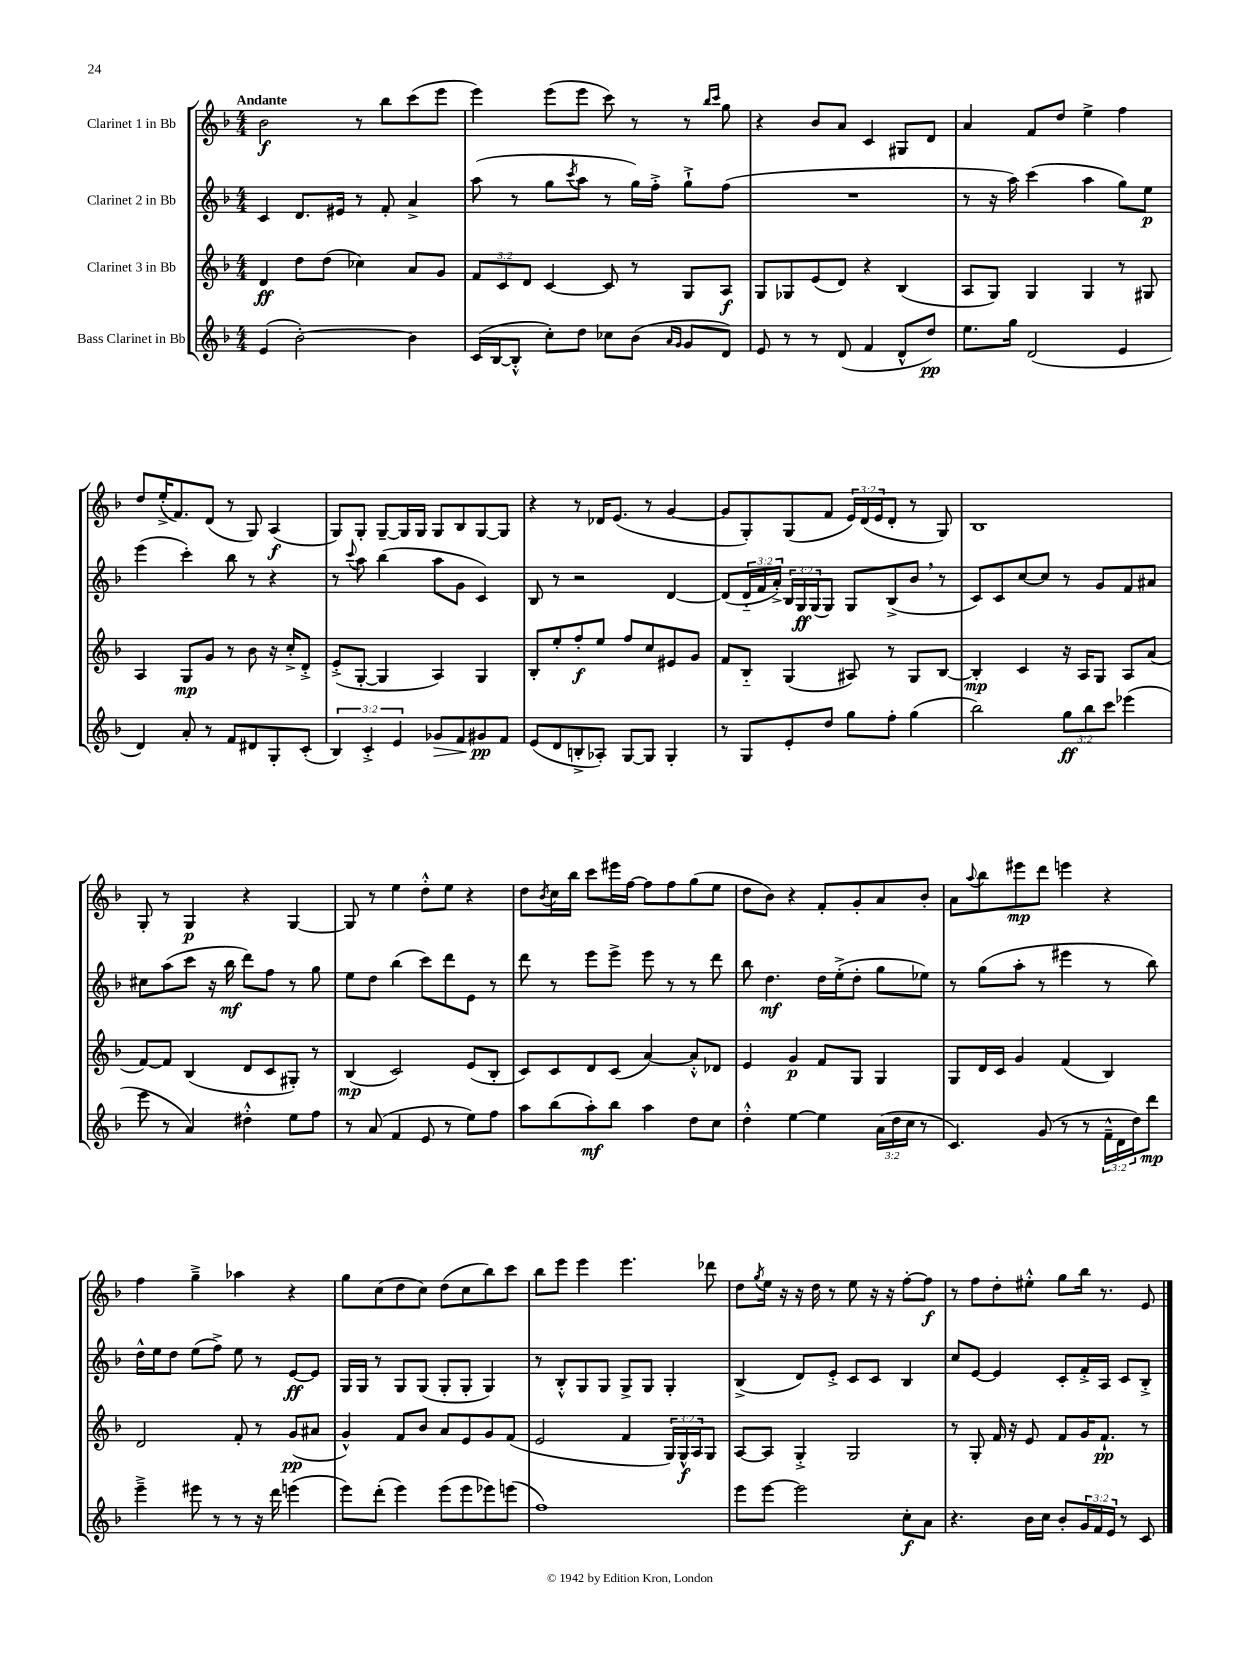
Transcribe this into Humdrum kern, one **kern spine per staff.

**kern	**kern	**kern	**kern
*staff4	*staff3	*staff2	*staff1
*clefG2	*clefG2	*clefG2	*clefG2
*k[b-]	*k[b-]	*k[b-]	*k[b-]
*M4/4	*M4/4	*M4/4	*M4/4
(4e/	4d/	4c/	2b-\
[2b-'\)	8dd\L	8.d/L	.
.	(8dd\J	.	.
.	.	16e#/Jk	.
.	4cc-\)	8r	8r
.	.	8f'/	8bb-\L
4b-\]	8a/L	4a^/	(8ccc\
.	8g/J	.	8eee\J
=	=	=	=
(16c/LL	12f/L	(8aa\	4eee\)
[16B-/J	.	.	.
.	12c/	.	.
8B-'^^/]J	.	8r	.
.	12d/J	.	.
8cc'\L)	[4c/	8gg\L	(8eee\L
.	.	8qccc/	.
8dd\J	.	8aa\J	8eee\J
8cc-\L	8c/]	8r	8ccc\)
(8b-\J	8r	16gg\LL)	8r
.	.	16ff'^\JJ	.
16qqa/LL	.	.	.
16qqg/JJ	.	.	.
8g/L	8G/L	8gg`^\L	8r
.	.	.	16qqbb-/LL
.	.	.	16qqccc/JJ
8d/J)	8A/J	(8ff\J	8gg\
=	=	=	=
8e/	8G/L	1r	4r
8r	8G-/	.	.
8r	(8e/	.	8b-/L
(8d/	8d/J)	.	8a/J
4f/	4r	.	4c/
8d^^/L	(4B-/	.	8G#/L
8dd/J)	.	.	8d/J
=	=	=	=
8.ee\L	8A/L	8r	4a/
.	8G/J)	16r	.
16gg\Jk	.	16aa\)	.
(2d/	4G/	(4ccc\	8f/L
.	.	.	8dd/J
.	4G/	4aa\	4ee^\
4e/	8r	8gg\L)	4ff\
.	8G#/	8ee\J	.
=	=	=	=
4d/)	4A/	(4eee\	8dd/L
.	.	.	(16ee'^/K
.	.	.	8.f/)
8a'/	8G/L	4ccc'\)	.
8r	8g/J	.	(8d/J
8f/L	8r	8bb-\	8r
8d#/	8b-\	8r	8G/)
8G'/	16r	4r	(4A/
.	16cc'^/LK	.	.
(8c'/J	8d'^/J	.	.
=	=	=	=
6B-/)	(8e'^/L	8r	8G/L)
.	.	8qqccc/	.
.	[8G'/J	8aa\	8G'/J
6c'^/	.	.	.
.	4G/]	(4bb-\	[8G~/L
6e/	.	.	.
.	.	.	16G/]L
.	.	.	16G/JJ
8g-/L	4A/)	8aa\L	8G/L
8f/	.	8g\J	8B-/
8g#/	4G/	4c/)	[8G/
8f/J	.	.	8G/]J
=	=	=	=
(8e/L	8B-'/L	8B-/	4r
8d/	8ee'/	8r	.
8B'^/	8ff'/	2r	8r
8A-'/J)	8ee/J	.	16d-/LK
.	.	.	(8.e/J
[8G/L	8ff/L	.	.
8G/]J	8cc/	.	8r
4G'/	8e#/	[4d/	[4g/
.	8g/J	.	.
=	=	=	=
8r	8f/L	(8d/]L	8g/]L
8G/L	8B-'~/J	24d'~/L	8G'/)
.	.	24f/	.
.	.	24a'^/JJ)	.
8e'/	(4G/	24B-/LL	(8G/
.	.	24G/	.
.	.	(24G/J	.
8dd/J	.	8G/J)	8f/J
8gg\L	8A#/)	8G/L	24e/LL)
.	.	.	(24d/
.	.	.	24e/J
8ff'\J	8r	(8B-^/	8d'/J
(4gg\	8G/L	8b-/J	8r
.	[8B-/J	8r	8G/)
=	=	=	=
2bb-\)	4B-'/]	8c/L)	1B-
.	.	8c/	.
.	4c/	[8cc/	.
.	.	8cc/]J	.
12gg\L	16r	8r	.
.	16A/LK	.	.
12bb-\	.	.	.
.	8G/J	8g/L	.
12ccc\J	.	.	.
(4eee-\	8A/L	8f/	.
.	(8a/J	8a#/J	.
=	=	=	=
8eee\	[8f/L)	8cc#\L	8G'/
8r	8f/]J	(8aa\	8r
4a/)	(4B-/	8ccc\J	4G/
.	.	16r	.
.	.	16bb-\	.
4dd#'^^\	8d/L	8ddd\L)	4r
.	8c/	8ff\J	.
8ee\L	8G#'/J)	8r	[4G/
8ff\J	8r	8gg\	.
=	=	=	=
8r	(4B-/	8ee\L	8G/]
(8a/	.	8dd\J	8r
4f/	2c/)	(4bb-\	4ee\
8e/	.	8ccc\L)	8dd'^^\L
8r	.	8ddd\	8ee\J
8ee\L)	(8e/L	8e\J	4r
8ff\J	8B-'/J	8r	.
=	=	=	=
8aa\L	8c/L)	8ddd\	8dd\L
.	.	.	8qb-/
(8bb-\	8c/	8r	16cc\L
.	.	.	16bb-\JJ
8aa'\)	8d/	8eee\L	8ccc\L
8bb-\J	(8c/J	8eee^\J	16eee#\L
.	.	.	[16ff\JJ
4aa\	[4a/)	8eee\	8ff\]L
.	.	8r	8ff\
8dd\L	8a'^^/]L	8r	(8gg\
8cc\J	8d-/J	8ddd\	8ee\J
=	=	=	=
4dd'^^\	4e/	8bb-\	8dd\L
.	.	4.dd\	8b-\J)
[4ee\	4g/	.	4r
4ee\]	8f/L	16dd\LL	8f'/L
.	.	(16ee'^\J	.
.	8G/J	8dd'\J	8g'/
(24a\LL	4G/	8gg\L	8a/
24dd\	.	.	.
24cc\JJ	.	.	.
8r	.	8ee-\J)	8b-'/J
=	=	=	=
4.c/)	8G/L	8r	8a\L
.	.	.	8qqaa/
.	16d/L	(8gg\L	8bb-\
.	16c/JJ	.	.
.	4g/	8aa'\J	8eee#\
(8g/	.	8r	8ddd\J
8r	(4f/	4eee#\	4eee\
8r	.	.	.
24f~^^\LL	4B-/)	8r	4r
24d\	.	.	.
24dd\J)	.	.	.
8ddd\J	.	8bb-\)	.
=	=	=	=
4eee~^\	2d/	16dd^^\LL	4ff\
.	.	16ee\J	.
.	.	8dd\J	.
8eee#\	.	(8ee\L	4gg~^\
8r	.	8ff^\J)	.
8r	8f'/	8ee\	4aa-\
16r	8r	8r	.
16ddd\	.	.	.
(4eee\	(8g/L	[8e/L	4r
.	8a#/J	8e/]J	.
=	=	=	=
8eee\L)	4g^^/)	16G/LL	8gg\L
.	.	16G/JJ	.
(8ddd'\J	.	8r	(8cc\
4eee\)	8f/L	8G/L	8dd\
.	8b-/J	(8G/J	8cc\J)
(8eee\L	8a/L	8G'/L	(8dd\L
8eee\	8e/	8G'/J	8cc\
8eee-\)	8g/	4G/)	8bb-\)
(8eee\J	(8f/J	.	8ccc\J
=	=	=	=
1ff)	2e/	8r	8bb-\L
.	.	8B-'^^/L	8eee\J
.	.	8G/	4eee\
.	.	8G/J	.
.	4f/	8G^/L	4.eee\
.	.	8G/J	.
.	24G/LL)	4G'/	.
.	24G^^/	.	.
.	24A/J	.	.
.	8G/J	.	8ddd-\
=	=	=	=
8eee\L	[8A/L	(4B-^/	8dd\L
.	.	.	8qgg/
[8eee\J	8A/]J	.	16ee\Jk
.	.	.	16r
2eee\]	4G'^/	8d/L)	16r
.	.	.	16dd\
.	.	8e'^/J	8r
.	2G/	8c/L	8ee\
.	.	8c/J	16r
.	.	.	16r
8cc'\L	.	4B-/	[8ff'\L
8a\J	.	.	8ff\]J
=	=	=	=
4.r	8r	8cc/L	8r
.	8G'/	[8e/J	8ff\L
.	16f/	4e/]	8dd'\
.	16r	.	.
16b-\LL	8e/	.	8ee#'^^\J
16cc\JJ	.	.	.
8b-'/L	8f/L	8c'/L	8gg\L
24g/L	16g/K	16f'^/L	16bb-\Jk
24f/	.	.	.
.	8.f`/J	16A/JJ	8.r
24e/JJ	.	.	.
8r	.	8c/L	.
8c/	8r	8B-'^/J	8e/
==	==	==	==
*-	*-	*-	*-
